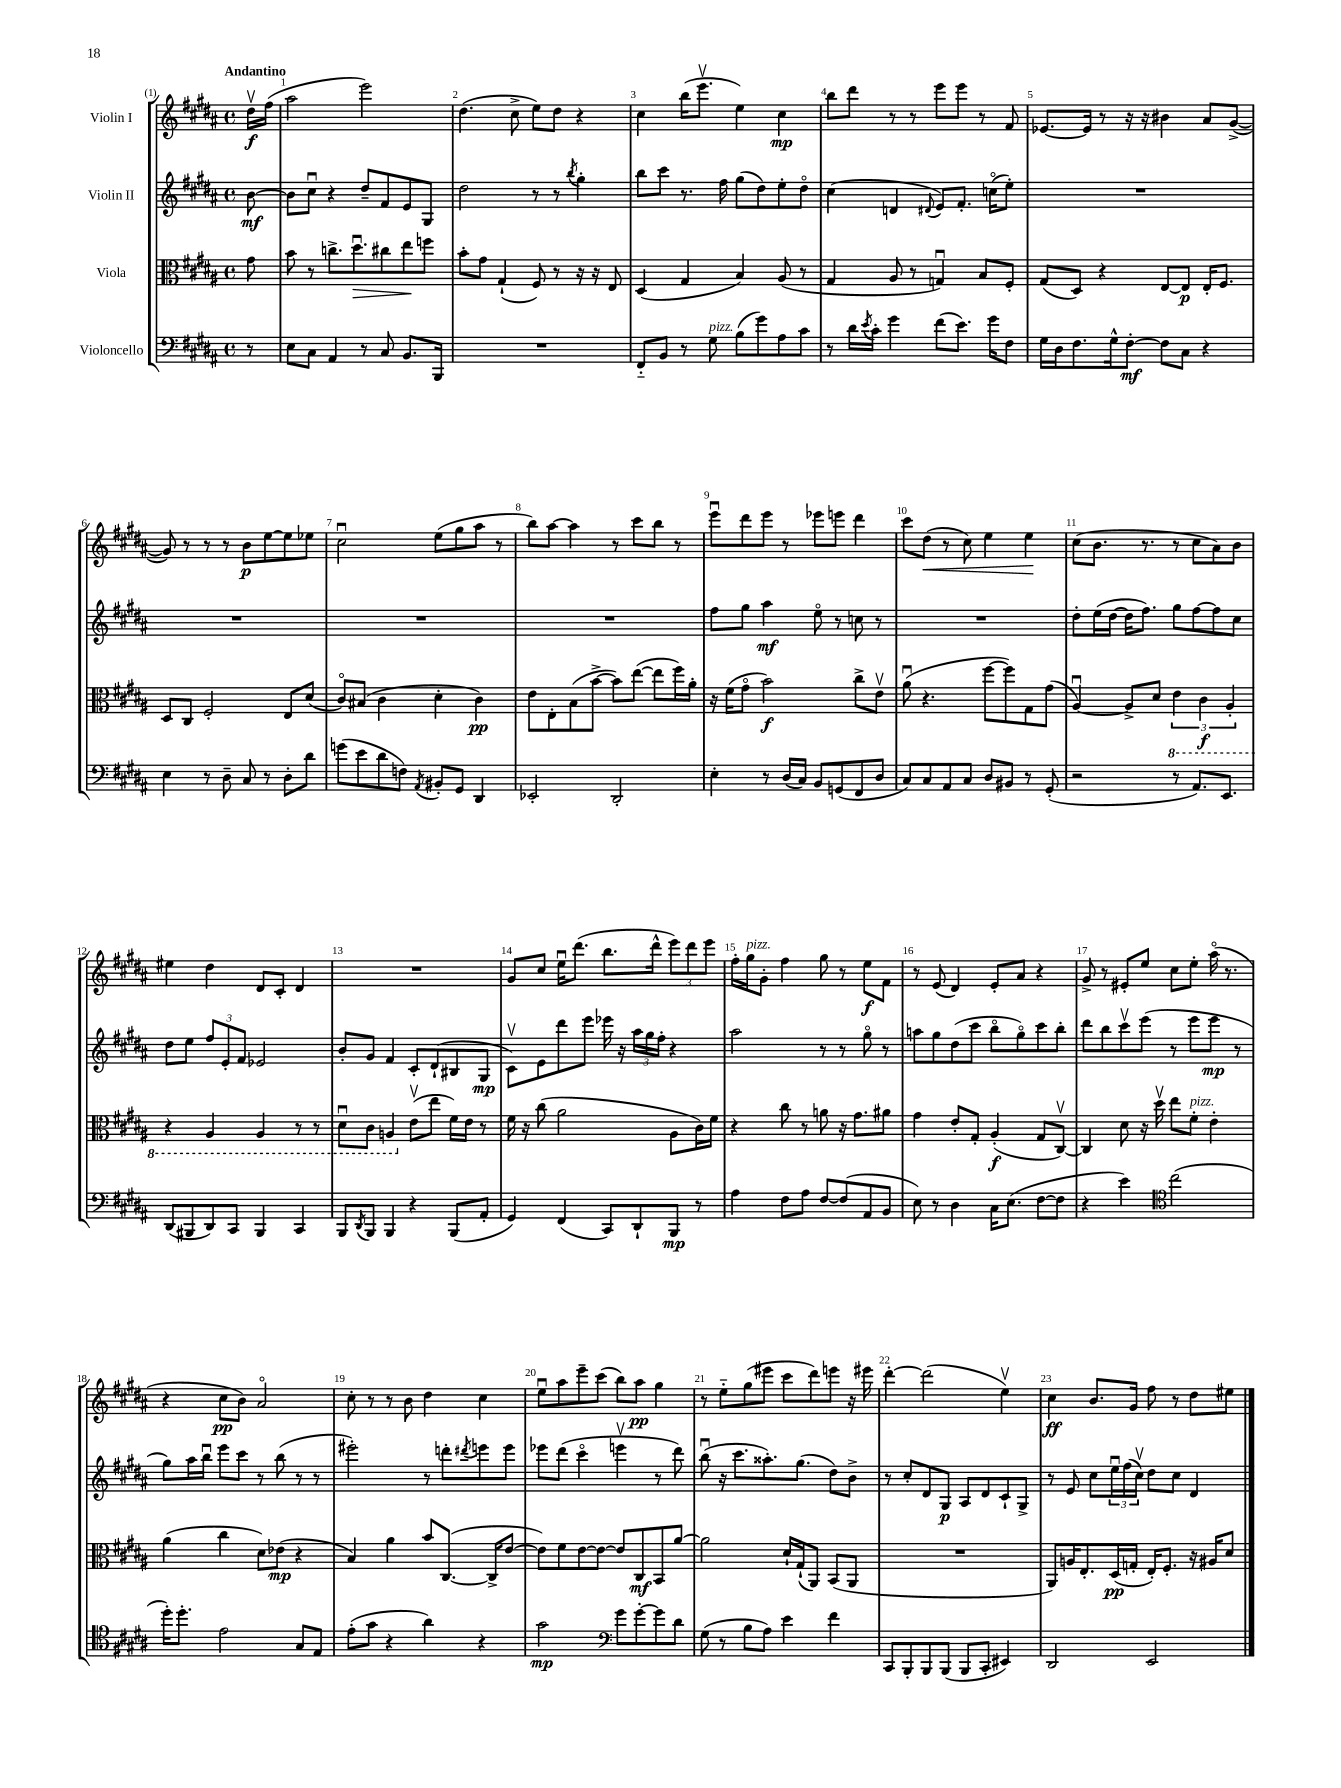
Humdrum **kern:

**kern	**dynam	**kern	**dynam	**kern	**dynam	**kern	**dynam
*part4	*part4	*part3	*part3	*part2	*part2	*part1	*part1
*staff4	*staff4	*staff3	*staff3	*staff2	*staff2	*staff1	*staff1
*I"Violoncello	*	*I"Viola	*	*I"Violin II	*	*I"Violin I	*
*clefF4	*	*clefC3	*	*clefG2	*	*clefG2	*
*k[f#c#g#d#a#]	*	*k[f#c#g#d#a#]	*	*k[f#c#g#d#a#]	*	*k[f#c#g#d#a#]	*
*M4/4	*	*M4/4	*	*M4/4	*	*M4/4	*
*met(c)	*	*met(c)	*	*met(c)	*	*met(c)	*
=	=	=	=	=	=	=	=
!	!	!	!	!	!	!LO:TX:a:B:t=Andantino	!
8r	.	8g#\	.	[8b\	mf	16dd#v\LL	f
.	.	.	.	.	.	(16ff#\JJ	.
=1	=1	=1	=1	=1	=1	=1	=1
8E\L	.	8b\	.	8b\L]	.	2aa#\	.
8C#\J	.	8r	.	8cc#u\J	.	.	.
4AA#/	.	8.ccn^\L	.	4r	.	.	.
!	!	!	!LO:HP:b	!	!	!	!
.	.	8.dd#u\	>	.	.	.	.
8r	.	.	.	8dd#~/L	.	2eee\)	.
8C#/	.	8cc#X\	.	8f#/	.	.	.
8.BB/L	.	8ee\	.	8e/	.	.	.
.	.	8ffn\J	]	8G#/J	.	.	.
16BBB/Jk	.	.	.	.	.	.	.
=2	=2	=2	=2	=2	=2	=2	=2
1r	.	8b'\L	.	2dd#\	.	(4.dd#\	.
.	.	8g#\J	.	.	.	.	.
.	.	(4G#`/	.	.	.	.	.
.	.	.	.	.	.	8cc#^\	.
.	.	8F#/)	.	8r	.	8ee\L)	.
.	.	8r	.	8r	.	8dd#\J	.
.	.	.	.	8qbb/	.	.	.
.	.	16r	.	4gg#'\	.	4r	.
.	.	16r	.	.	.	.	.
.	.	8E/	.	.	.	.	.
=3	=3	=3	=3	=3	=3	=3	=3
8FF#/L	.	(4D#/	.	8bb\L	.	4cc#\	.
8BB/J	.	.	.	8ccc#\J	.	.	.
8r	.	4G#/	.	8.r	.	(16bb\KL	.
.	.	.	.	.	.	8.eeev\J	.
!LO:TX:a:i:t=pizz.	!	!	!	!	!	!	!
8G#\	.	.	.	.	.	.	.
.	.	.	.	16ff#\	.	.	.
(8B\L	.	4B/)	.	(8gg#\L	.	4ee\)	.
8g#\)	.	.	.	8dd#\)	.	.	.
8A#\	.	(8A#/	.	8ee'\	.	4cc#\	mp
8c#\J	.	8r	.	8dd#\J	.	.	.
=4	=4	=4	=4	=4	=4	=4	=4
8r	.	4G#/	.	(4cc#\	.	8bb\L	.
16d#\LL	.	.	.	.	.	8ddd#\J	.
8qe/	.	.	.	.	.	.	.
16c#'\JJ	.	.	.	.	.	.	.
4g#\	.	8A#/	.	4dn/	.	8r	.
.	.	8r	.	.	.	8r	.
.	.	.	.	8qqd#X/	.	.	.
(8f#\L	.	4Gnu/)	.	8e/L)	.	8eee\L	.
8.e\J)	.	.	.	8.f#'/J	.	8eee\J	.
.	.	8B/L	.	.	.	8r	.
16g#\KL	.	.	.	(16ccn\KL	.	.	.
8F#\J	.	8F#'/J	.	8ee'\J)	.	8f#/	.
=5	=5	=5	=5	=5	=5	=5	=5
16G#\LL	.	(8G#/L	.	1r	.	[8.e-X/L	.
16D#\J	.	.	.	.	.	.	.
8.F#\	.	8D#/J)	.	.	.	.	.
.	.	.	.	.	.	16e-/Jk]	.
.	.	4r	.	.	.	8r	.
16G#^^\k	.	.	.	.	.	.	.
[8F#'\J	mf	.	.	.	.	16r	.
.	.	.	.	.	.	16r	.
8F#\L]	.	[8E/L	.	.	.	4b#X\	.
8C#\J	.	8E/J]	p	.	.	.	.
4r	.	16E'/KL	.	.	.	8a#/L	.
.	.	8.F#/J	.	.	.	.	.
.	.	.	.	.	.	([8g#^/J	.
!!LO:LB:g=z
=6	=6	=6	=6	=6	=6	=6	=6
4E\	.	8D#/L	.	1r	.	8g#/])	.
.	.	8C#/J	.	.	.	8r	.
8r	.	2F#'/	.	.	.	8r	.
8D#~\	.	.	.	.	.	8r	.
8C#/	.	.	.	.	.	8b\L	p
8r	.	.	.	.	.	[8ee\	.
8D#'\L	.	8E/L	.	.	.	8ee\]	.
8d#\J	.	(8d#/J	.	.	.	8ee-X\J	.
=7	=7	=7	=7	=7	=7	=7	=7
(8gn\L	.	8c#/L)	.	1r	.	2cc#u\	.
8e\	.	(8B#X/J	.	.	.	.	.
8d#\	.	4c#\	.	.	.	.	.
8Fn\J)	.	.	.	.	.	.	.
8qAA#/	.	.	.	.	.	.	.
8BB#X'/L	.	4d#'\	.	.	.	(8ee\L	.
8GG#/J	.	.	.	.	.	8gg#\	.
4DD#/	.	4c#\)	pp	.	.	8aa#\J	.
.	.	.	.	.	.	8r	.
=8	=8	=8	=8	=8	=8	=8	=8
2EE-X'/	.	8e\L	.	1r	.	8bb\L)	.
.	.	8E'\	.	.	.	[8aa#\J	.
.	.	(8B\	.	.	.	4aa#\]	.
.	.	[8b^\J	.	.	.	.	.
2DD#'/	.	8b\L])	.	.	.	8r	.
.	.	([8ee\J	.	.	.	8ccc#\L	.
.	.	8ee\L]	.	.	.	8bb\J	.
.	.	16ff#\L)	.	.	.	8r	.
.	.	16a#'\JJ	.	.	.	.	.
=9	=9	=9	=9	=9	=9	=9	=9
4E'\	.	16r	.	8ff#\L	.	8eeeu\L	.
.	.	(16f#\KL	.	.	.	.	.
.	.	8g#\J	.	8gg#\J	.	8ddd#\	.
8r	.	2b\)	f	4aa#\	mf	8eee\J	.
(16D#/LL	.	.	.	.	.	8r	.
16C#/JJ)	.	.	.	.	.	.	.
8BB/L	.	.	.	8ee\	.	8eee-X\L	.
(8GGn/	.	.	.	8r	.	8eeen\J	.
8FF#/	.	8cc#^\L	.	8ccn\	.	4ddd#\	.
8D#/J	.	8ev\J	.	8r	.	.	.
=10	=10	=10	=10	=10	=10	=10	=10
8C#/L)	.	(8a#u\	.	1r	.	8ccc#\L	.
!	!	!	!	!	!	!	!LO:HP:b
8C#/	.	4.r	.	.	.	(8dd#\J	<
8AA#/	.	.	.	.	.	8r	.
8C#/J	.	.	.	.	.	8cc#\)	.
8D#/L	.	[8ff#\L	.	.	.	4ee\	.
8BB#X/J	.	8ff#\])	.	.	.	.	.
8r	.	8G#\	.	.	.	4ee\	.
(8GG#'/	.	(8g#\J	.	.	.	.	.
.	.	.	.	.	.	.	[
=11	=11	=11	=11	=11	=11	=11	=11
2r	.	[4A#u/)	.	8dd#'\L	.	(8cc#\L	.
.	.	.	.	(16ee\L	.	8.b\J	.
.	.	.	.	[16dd#\JJ	.	.	.
.	.	8A#^/L]	.	16dd#\KL]	.	.	.
.	.	.	.	8.ff#\J)	.	8.r	.
.	.	8d#/J	.	.	.	.	.
*	*	*8ba	*	*	*	*	*
8r	.	6E\	.	8gg#\L	.	8r	.
8.AA#/L)	.	.	.	[8ff#\	.	8cc#\L	.
.	.	6C#\	f	.	.	.	.
.	.	.	.	8ff#\]	.	8a#\)	.
8.EE/J	.	.	.	.	.	.	.
.	.	6AA#'/	.	.	.	.	.
.	.	.	.	8cc#\J	.	8b\J	.
!!LO:LB:g=z
=12	=12	=12	=12	=12	=12	=12	=12
(8DD#/L	.	4r	.	8dd#\L	.	4ee#X\	.
8BBB#X/	.	.	.	8ee\J	.	.	.
8DD#/)	.	4AA#/	.	12ff#/L	.	4dd#\	.
.	.	.	.	12e'/	.	.	.
8CC#/J	.	.	.	.	.	.	.
.	.	.	.	12f#/J	.	.	.
4BBB#/	.	4AA#/	.	2e-X/	.	8d#/L	.
.	.	.	.	.	.	8c#'/J	.
4CC#/	.	8r	.	.	.	4d#/	.
.	.	8r	.	.	.	.	.
=13	=13	=13	=13	=13	=13	=13	=13
8BBB/L	.	8D#u\L	.	8b'/L	.	1r	.
8qDD#/	.	.	.	.	.	.	.
8BBB/J	.	8C#\J	.	8g#/J	.	.	.
4BBB/	.	4AAn/	.	4f#/	.	.	.
*	*	*X8ba	*	*	*	*	*
4r	.	(8ev\L	.	8c#'/L	.	.	.
.	.	8ee\J	.	(8d#`/	.	.	.
(8BBB/L	.	16f#\LL)	.	8B#X/	.	.	.
.	.	16e\JJ	.	.	.	.	.
8AA#'/J	.	8r	.	8G#/J	mp	.	.
=14	=14	=14	=14	=14	=14	=14	=14
4GG#/)	.	16f#\	.	8c#v\L)	.	8g#/L	.
.	.	16r	.	.	.	.	.
.	.	(8cc#\	.	8e\	.	8cc#/J	.
(4FF#/	.	2a#\	.	8ddd#\	.	16eeu\KL	.
.	.	.	.	.	.	(8.ddd#\J	.
.	.	.	.	8eee\J	.	.	.
8CC#/L)	.	.	.	16eee-X\	.	8.bb\L	.
.	.	.	.	16r	.	.	.
8DD#`/	.	.	.	24aa#\LL	.	.	.
.	.	.	.	24gg#\	.	.	.
.	.	.	.	.	.	16ddd#^^\Jk	.
.	.	.	.	24ff#'\JJ	.	.	.
8BBB/J	mp	8A#\L	.	4r	.	12eee\L)	.
.	.	.	.	.	.	12ddd#\	.
8r	.	16c#\L)	.	.	.	.	.
.	.	.	.	.	.	12eee\J	.
.	.	16f#\JJ	.	.	.	.	.
=15	=15	=15	=15	=15	=15	=15	=15
4A#\	.	4r	.	2aa#\	.	16ff#'\LL	.
!	!	!	!	!	!	!LO:TX:a:i:t=pizz.	!
.	.	.	.	.	.	16gg#\J	.
.	.	.	.	.	.	8g#'\J	.
8F#\L	.	8cc#\	.	.	.	4ff#\	.
8A#\J	.	8r	.	.	.	.	.
[8F#/L	.	8an\	.	8r	.	8gg#\	.
(8F#/]	.	16r	.	8r	.	8r	.
.	.	8.g#\L	.	.	.	.	.
8AA#/	.	.	.	8gg#\	.	8ee\L	f
8BB/J	.	8a#X\J	.	8r	.	8f#\J	.
=16	=16	=16	=16	=16	=16	=16	=16
8E\)	.	4g#\	.	8aan\L	.	8r	.
8r	.	.	.	8gg#\	.	(8e/	.
4D#\	.	8e'/L	.	(8dd#\	.	4d#/)	.
.	.	8G#'/J	.	8ccc#\J	.	.	.
16C#\KL	.	(4A#'/	f	8bb\L	.	8e'/L	.
(8.E\J	.	.	.	.	.	.	.
.	.	.	.	8gg#\)	.	8a#/J	.
[8F#\L	.	8G#/L	.	8ccc#\	.	4r	.
8F#\J]	.	[8C#v/J)	.	8bb'\J	.	.	.
=17	=17	=17	=17	=17	=17	=17	=17
4r	.	4C#/]	.	8ddd#\L	.	8g#^/	.
.	.	.	.	8bb\	.	8r	.
4e\)	.	8d#\	.	8ccc#v\	.	8e#X'/L	.
.	.	16r	.	(8eee\J	.	8ee/J	.
.	.	16dd#v\	.	.	.	.	.
*clefC4	*	*	*	*	*	*	*
(2cc#\	.	8ee\L	.	8r	.	8cc#\L	.
!	!	!LO:TX:a:i:t=pizz.	!	!	!	!	!
.	.	8f#'\J	.	8eee\L	.	8ee'\J	.
.	.	4e'\	.	8eee\J	mp	(16aa#\	.
.	.	.	.	.	.	8.r	.
.	.	.	.	8r	.	.	.
!!LO:LB:g=z
=18	=18	=18	=18	=18	=18	=18	=18
16dd#'\KL)	.	(4a#\	.	8gg#\L)	.	4r	.
8.dd#'\J	.	.	.	.	.	.	.
.	.	.	.	16aa#\L	.	.	.
.	.	.	.	16bbu\JJ	.	.	.
2e\	.	4cc#\	.	8eee\L	.	8cc#\L	pp
.	.	.	.	8ccc#\J	.	8b\J)	.
.	.	8d#\L)	.	8r	.	2a#/	.
.	.	(8e-X\J	mp	(8bb\	.	.	.
8G#/L	.	4r	.	8r	.	.	.
8E/J	.	.	.	8r	.	.	.
=19	=19	=19	=19	=19	=19	=19	=19
(8e'\L	.	4B/)	.	2eee#X'\)	.	8cc#'\	.
8g#\J	.	.	.	.	.	8r	.
4r	.	4a#\	.	.	.	8r	.
.	.	.	.	.	.	8b\	.
4a#\)	.	8b/L	.	8r	.	4dd#\	.
.	.	([8.C#/J	.	8dddn'\L	.	.	.
.	.	.	.	8qddd#X/	.	.	.
4r	.	.	.	8eeen\	.	4cc#\	.
.	.	16C#^/KL]	.	.	.	.	.
.	.	[8e/J	.	8eee\J	.	.	.
=20	=20	=20	=20	=20	=20	=20	=20
2g#\	mp	8e\L])	.	8eee-X\L	.	8eeu\L	.
.	.	8f#\	.	(8ddd#\J	.	8aa#\	.
.	.	[8e\	.	4ccc#\	.	8eee~\	.
.	.	8e\J_	.	.	.	(8ccc#\J	.
*clefF4	*	*	*	*	*	*	*
8g#\L	.	8e/L]	.	4eeenv\	.	8bb\L)	.
[8g#'\	.	8C#/	mf	.	.	8aa#\J	pp
8g#\]	.	8BB/	.	8r	.	4gg#\	.
8d#\J	.	[8a#/J	.	8ddd#\)	.	.	.
=21	=21	=21	=21	=21	=21	=21	=21
(8G#\	.	2a#\]	.	(8bbu\	.	8r	.
8r	.	.	.	16r	.	8ee\L	.
.	.	.	.	8.ccc#\L	.	.	.
8B\L	.	.	.	.	.	(8gg#\	.
8A#\J)	.	.	.	8.aa##X'\)	.	8eee#X\J	.
4e\	.	16d#`/LL	.	.	.	8ccc#\L	.
.	.	(16G#`/J	.	(8.gg#\J	.	.	.
.	.	8AA#/J)	.	.	.	8ddd#\)	.
4f#\	.	(8BB/L	.	8dd#\L)	.	8eeen\J	.
.	.	8AA#/J	.	8b^\J	.	16r	.
.	.	.	.	.	.	16eee#X\	.
=22	=22	=22	=22	=22	=22	=22	=22
8CC#/L	.	1r	.	8r	.	[4ddd#'\	.
8BBB'/	.	.	.	8cc#'/L	.	.	.
8BBB/	.	.	.	8d#/	.	(2ddd#\]	.
(8BBB/J	.	.	.	8G#/J	p	.	.
8BBB/L	.	.	.	8A#/L	.	.	.
8CC#'/J	.	.	.	8d#/	.	.	.
4EE#X/)	.	.	.	8c#`/	.	4eev\)	.
.	.	.	.	8G#^/J	.	.	.
=23	=23	=23	=23	=23	=23	=23	=23
2DD#/	.	8AA#/L)	.	8r	.	4cc#\	ff
.	.	16An/K	.	8e/	.	.	.
.	.	8.E'/	.	.	.	.	.
.	.	.	.	8cc#\L	.	8.b/L	.
.	.	(16D#/L	pp	24eeu\L	.	.	.
.	.	.	.	(24ff#\	.	.	.
.	.	16Gn'/JJ	.	.	.	16g#/Jk	.
.	.	.	.	24cc#v\JJ)	.	.	.
2EE/	.	16E'/KL)	.	8dd#\L	.	8ff#\	.
.	.	8.F#'/J	.	.	.	.	.
.	.	.	.	8cc#\J	.	8r	.
.	.	16r	.	4d#/	.	8dd#\L	.
.	.	16A#X/KL	.	.	.	.	.
.	.	8d#/J	.	.	.	8ee#X\J	.
==	==	==	==	==	==	==	==
*-	*-	*-	*-	*-	*-	*-	*-
